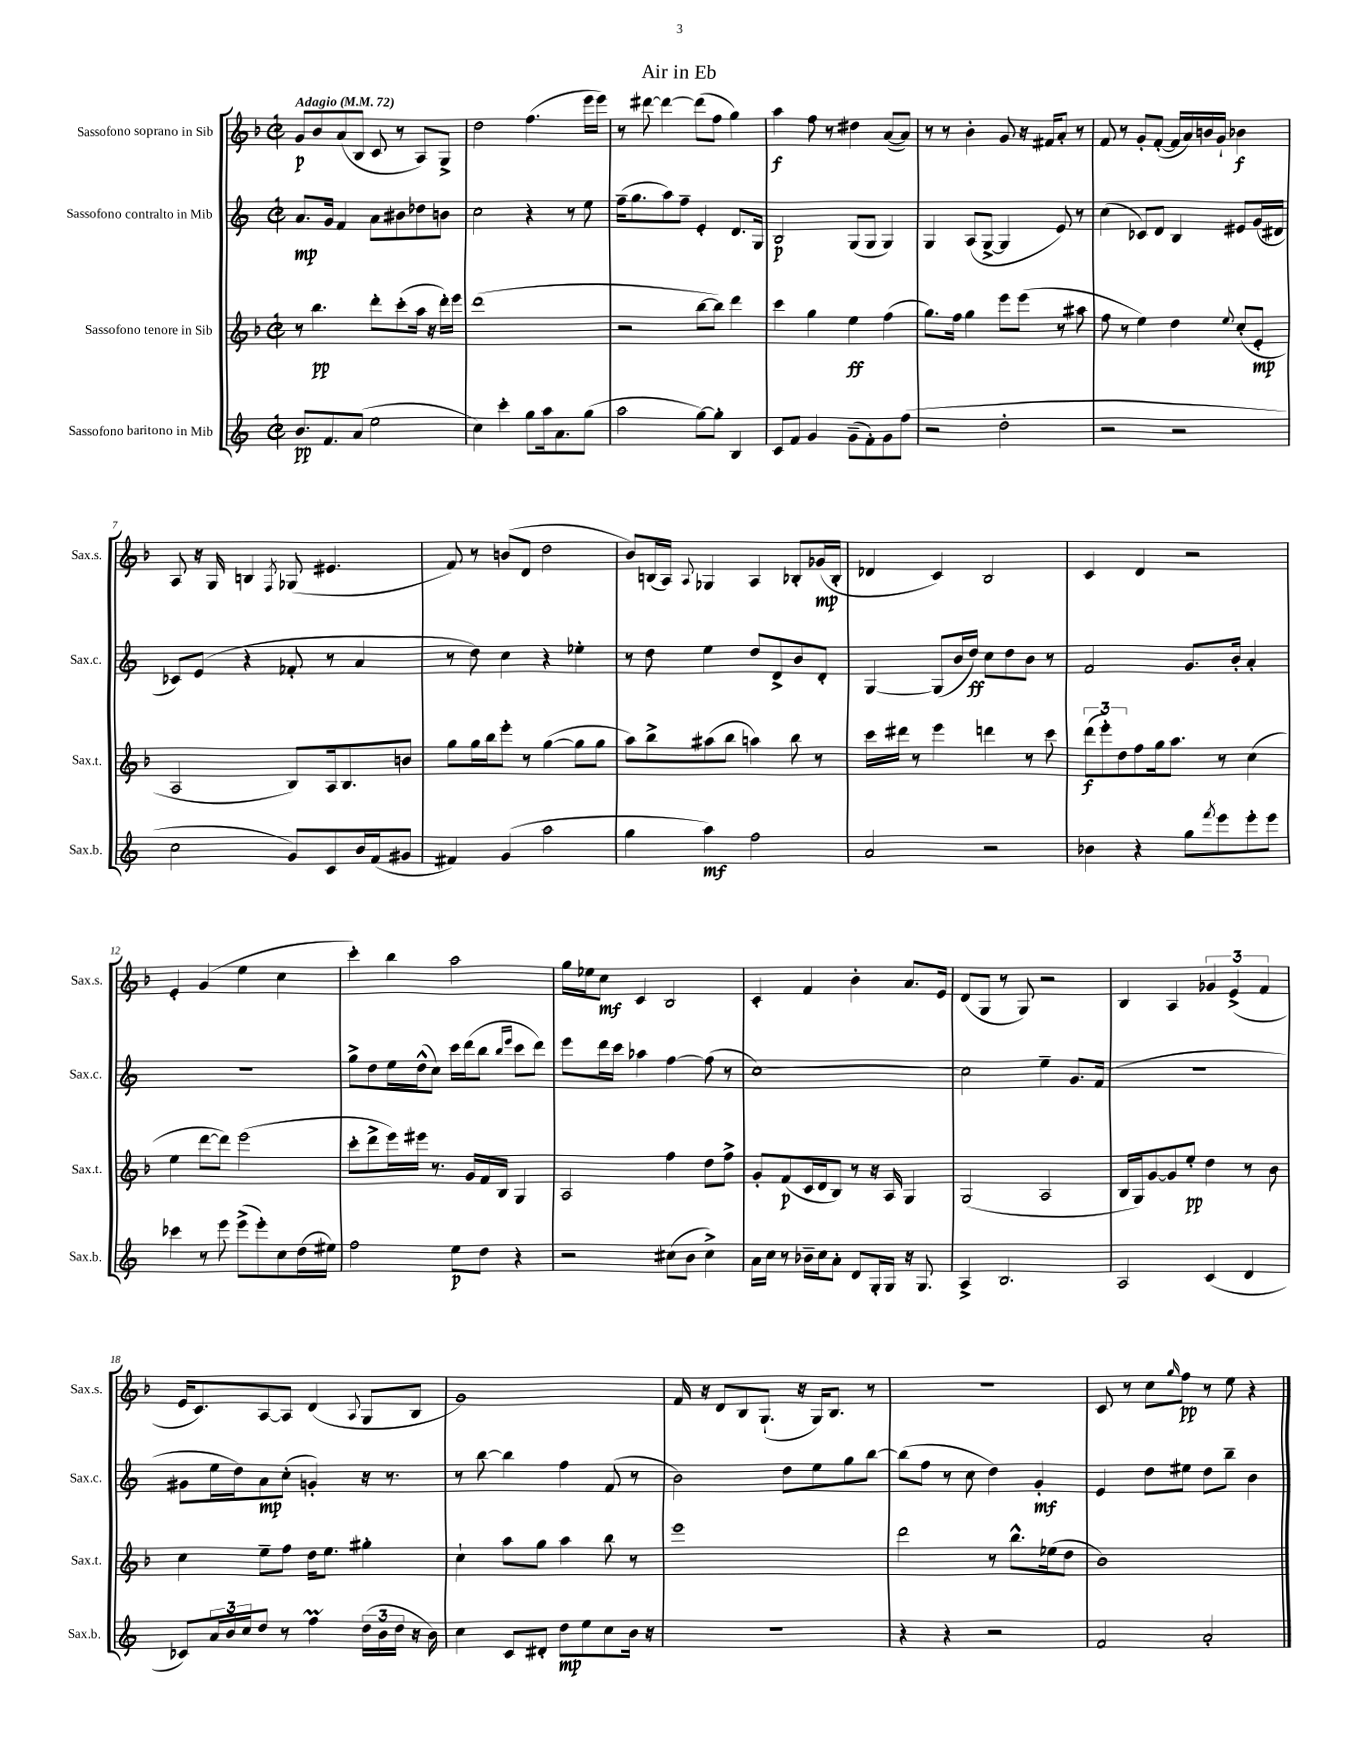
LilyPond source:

\header { title = "Air in Eb" }
<<
\new StaffGroup <<
\new Staff = "s0" \with { instrumentName = "Sassofono soprano in Sib" shortInstrumentName = "Sax.s." } {
    \clef treble \key f \major \defaultTimeSignature \time 2/2 \tempo "Adagio" 4 = 72
    g'8\p bes'8 a'8( bes8 c'8 r8 a8) g8-> |
    d''2 f''4.( e'''16 e'''16) |
    r8 dis'''8~ dis'''4~ dis'''8( f''8 g''4) |
    a''4\f f''8 r8 dis''4 a'8~( a'8) |
    r8 r8 bes'4-. g'8 r16 fis'16 a'8-. r8 |
    f'8 r8 g'8-. f'8~-.( f'16 a'16) b'16 g'16-! bes'4\f |
    a8 r16 g16 b4 \acciaccatura { f8 } ges8( eis'4. |
    f'8) r8 b'8( d'8 d''2 |
    bes'8) b16( a16) \appoggiatura { a8 } ges4 a4 bes8-. ges'16\mp( bes16-. |
    des'4 c'4) bes2 |
    c'4 d'4 r2 |
    e'4-. g'4( e''4 c''4 |
    c'''4-.) bes''4 a''2 |
    g''16 ees''16 c''8\mf c'4 bes2 |
    c'4-. f'4 bes'4-. a'8. e'16 |
    d'8( g8 r8 g8) r2 |
    bes4 a4 \tuplet 3/2 { ges'4 e'4->( f'4 } |
    e'16 c'8.) a8~ a8 d'4( \appoggiatura { a8 } g8 bes8 |
    g'1) |
    f'16 r16 d'8 bes8 g8.-!( r16 g16) bes8. r8 |
    r1 |
    c'8 r8 c''8 \grace { g''16 } f''8\pp r8 e''8 r4 \bar "|." |
}
\new Staff = "s1" \with { instrumentName = "Sassofono contralto in Mib" shortInstrumentName = "Sax.c." } {
    \clef treble \key c \major \defaultTimeSignature \time 2/2
    a'8.\mp g'16 f'4 a'8 bis'8 des''8 b'8 |
    c''2 r4 r8 e''8 |
    f''16--( g''8. a''8) f''8-- e'4-. d'8. g16 |
    b2\p g8( g8 g4) |
    g4 a8( g8~-> g4 e'8) r8 |
    c''4( ces'8) d'8 b4 eis'8 g'16( dis'16 |
    ces'8) e'8( r4 fes'8-. r8 a'4 |
    r8 d''8) c''4 r4 ees''4-. |
    r8 d''8 e''4 d''8 d'8-> b'8 d'8-. |
    g4~ g8( b'16 d''16\ff) c''8 d''8 b'8 r8 |
    f'2 g'8. b'16-. a'4-. |
    R1 |
    g''8-> d''8 e''16 d''16-^( c''8) c'''16 d'''16( b''8 \grace { b''16 e'''16 } c'''8 d'''8) |
    e'''8 d'''16 c'''16 aes''4 f''4~ f''8( r8 |
    c''1~) |
    c''2 e''4-- g'8. f'16( |
    R1 |
    gis'8 e''16 d''16) a'8\mp c''8-.( g'4-.) r16 r8. |
    r8 b''8~ b''4 f''4 f'8( r8 |
    b'2) d''8 e''8 g''8 b''8~ |
    b''8( f''8 r8 c''8 d''4) g'4-.\mf |
    e'4 d''8 eis''8 d''8 b''8-- b'4 \bar "|." |
}
\new Staff = "s2" \with { instrumentName = "Sassofono tenore in Sib" shortInstrumentName = "Sax.t." } {
    \clef treble \key f \major \defaultTimeSignature \time 2/2
    r8 bes''4.\pp d'''8-. c'''8-.( a''16 r16 d'''16-.) e'''16 |
    d'''1( |
    r2 bes''8~ bes''8) d'''4 |
    c'''4 g''4 e''4\ff f''4( |
    g''8.) f''16 g''4 e'''8 e'''8( r8 ais''8 |
    f''8 r8 e''4) d''4 \appoggiatura { e''8 } c''8-.( e'8-.\mp |
    a2 bes8) a16 bes8. b'8 |
    g''8 g''16 bes''16 e'''8-. r8 g''4~( g''8 g''8 |
    a''8) bes''8-> ais''8( bes''8 a''4) bes''8 r8 |
    c'''16 dis'''16 r8 e'''4 d'''4 r8 c'''8 |
    \tuplet 3/2 { d'''8\f( e'''8-.) d''8 } f''8 g''16 a''8. r8 c''4( |
    e''4 d'''8~ d'''8) e'''2( |
    c'''8-. d'''8-> e'''16) eis'''16 r8. g'16 f'16 bes16 g4 |
    a2 f''4 d''8 f''8-> |
    g'8-. f'8\p( c'16 d'16 bes8) r8 r16 a16 g4 |
    g2( a2 |
    bes16 g16) g'8~ g'8 e''8-.\pp d''4 r8 bes'8 |
    c''4 e''8-- f''8 d''16 e''8. gis''4-. |
    c''4-! a''8 g''8 a''4 bes''8 r8 |
    e'''1 |
    d'''2 r8 bes''8.-^ ees''16( d''8 |
    bes'1) \bar "|." |
}
\new Staff = "s3" \with { instrumentName = "Sassofono baritono in Mib" shortInstrumentName = "Sax.b." } {
    \clef treble \key c \major \defaultTimeSignature \time 2/2
    b'8.\pp f'8. a'8( e''2 |
    c''4) c'''4-. g''8 a''16 a'8. g''8( |
    a''2 g''8~) g''8-. b4 |
    c'8 f'8 g'4 g'8--( f'8-.) g'8 f''8( |
    r2 d''2-. |
    r2 r2 |
    c''2 g'8) c'8 b'16 f'16( gis'8 |
    fis'4) g'4( a''2 |
    g''4 a''4\mf) f''2 |
    a'2 r2 |
    bes'4 r4 g''8 \acciaccatura { f'''8 } e'''8 e'''8-. e'''8 |
    ces'''4 r8 e'''8 e'''8->( e'''8-.) c''8 d''16( eis''16) |
    f''2 e''8\p d''8 r4 |
    r2 cis''8( b'8 cis''4->) |
    a'16 c''16 r8 bes'16-- c''16 a'8-. d'8 g16-. g16 r16 g8. |
    a4-> b2. |
    a2 c'4( d'4 |
    ces'8) \tuplet 3/2 { a'16 b'16 c''16 } d''8 r8 f''4\prall \tuplet 3/2 { d''16( b'16 d''16 } r16 b'16) |
    c''4 c'8 dis'8-. d''8\mp e''8 c''8 b'16 r16 |
    R1 |
    r4 r4 r2 |
    f'2 a'2-. \bar "|." |
}
>>
>>
